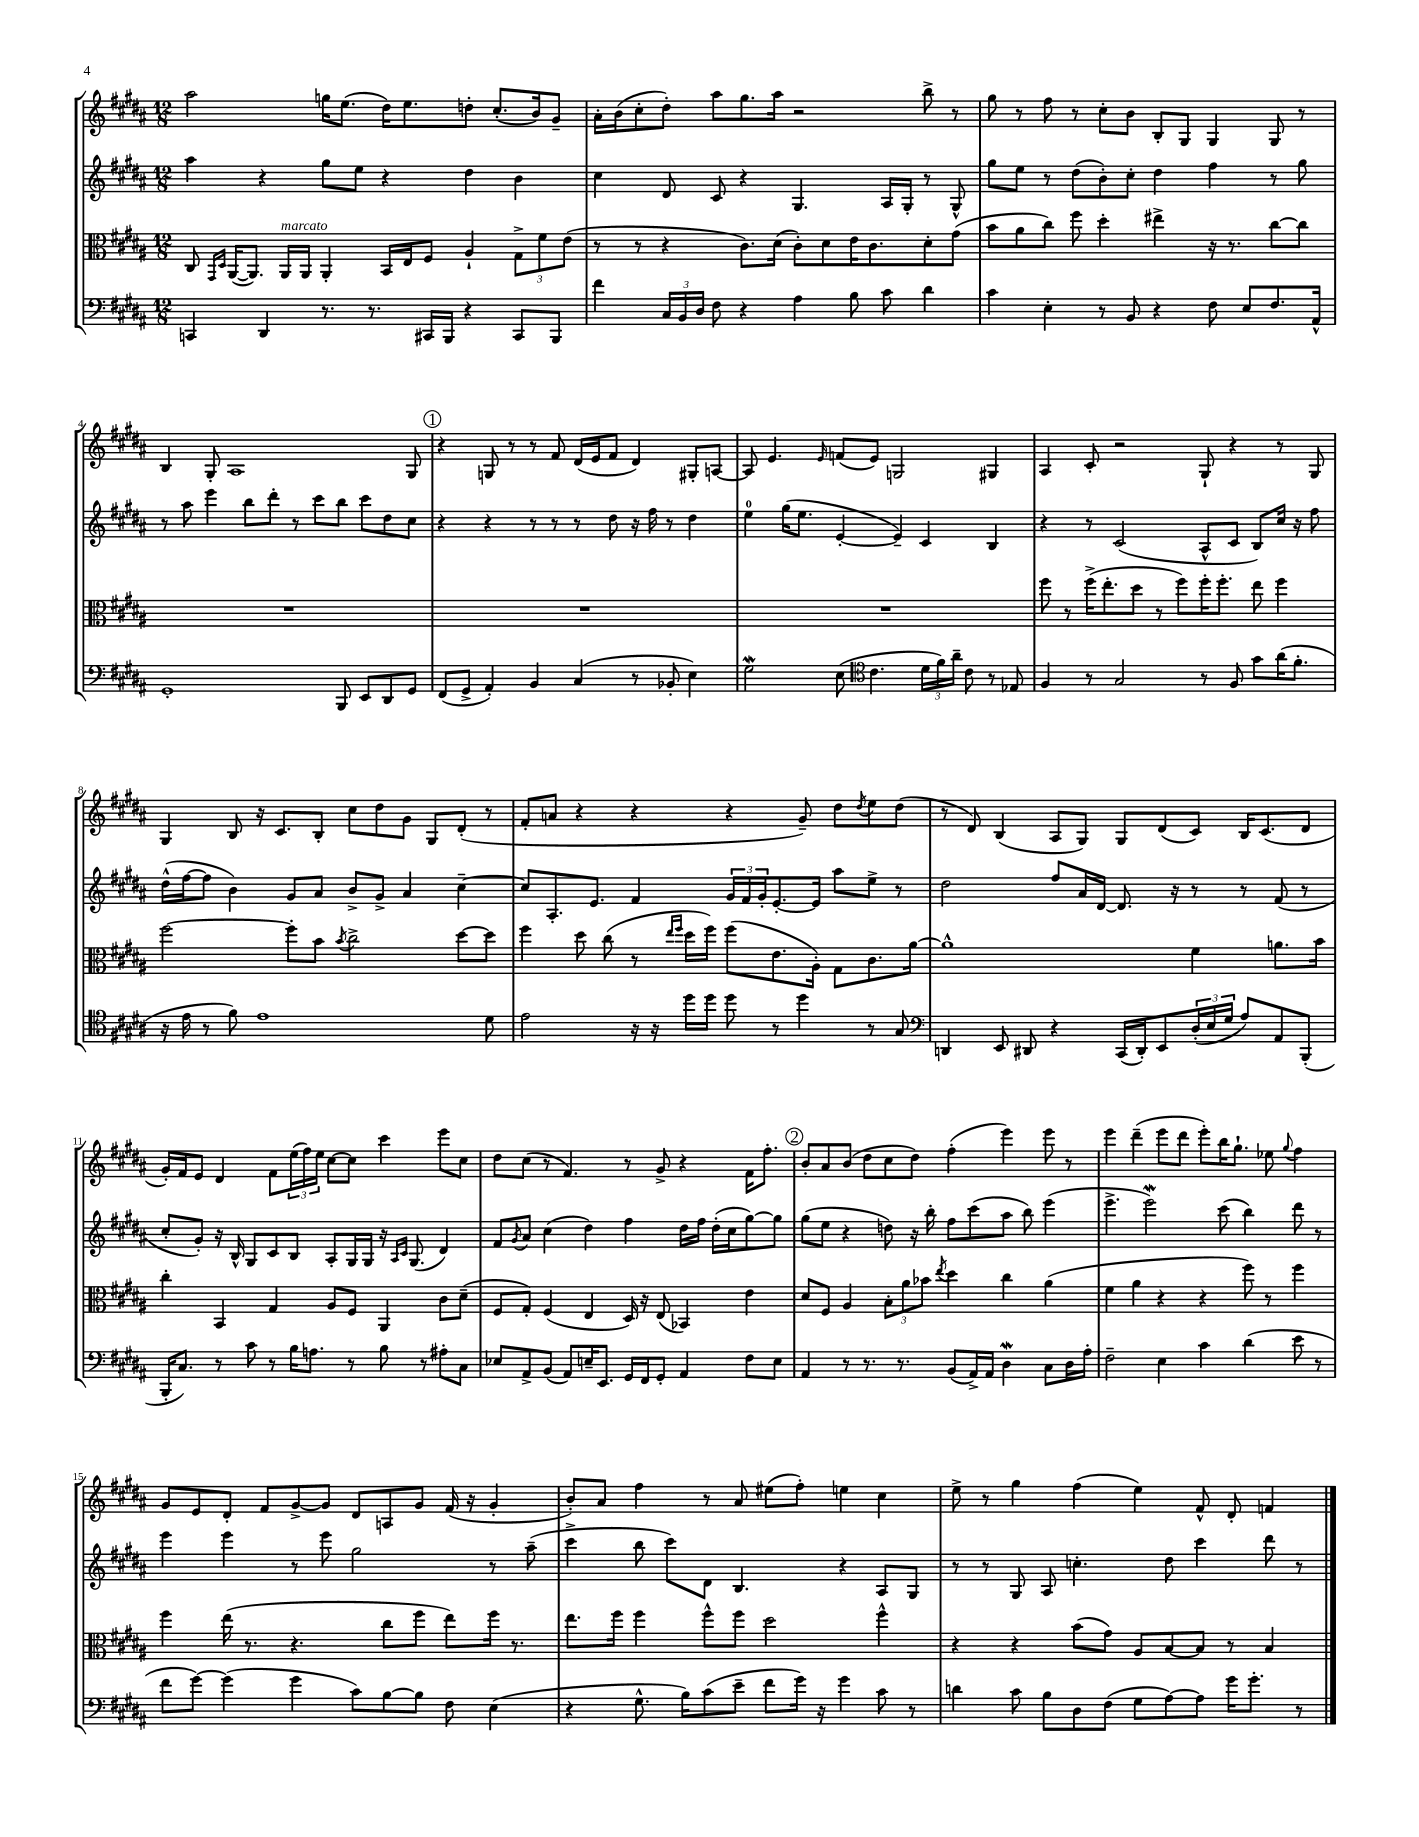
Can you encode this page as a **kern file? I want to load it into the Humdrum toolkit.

**kern	**kern	**kern	**kern
*part4	*part3	*part2	*part1
*staff4	*staff3	*staff2	*staff1
*clefF4	*clefC3	*clefG2	*clefG2
*k[f#c#g#d#a#]	*k[f#c#g#d#a#]	*k[f#c#g#d#a#]	*k[f#c#g#d#a#]
*M12/8	*M12/8	*M12/8	*M12/8
=1	=1	=1	=1
4CCn/	8C#/	4aa#\	2aa#\
.	16qqGG#/LL	.	.
.	16qqD#/JJ	.	.
.	([16AA#/KL	.	.
.	8.AA#/J])	.	.
4DD#/	.	4r	.
!	!LO:TX:a:i:t=marcato	!	!
.	16AA#/LL	.	.
.	16AA#/JJ	.	.
8.r	4AA#'/	8gg#\L	16ggn\KL
.	.	.	(8.ee\J
.	.	8ee\J	.
8.r	.	.	.
.	16BB/LL	4r	16dd#\KL)
.	16E/J	.	8.ee\
16CC#X/LL	8F#/J	.	.
16BBB/JJ	.	.	.
4r	4A#`/	4dd#\	8ddn'\J
.	.	.	(8.cc#'/L
8CC#/L	12G#^\L	4b\	.
.	.	.	16b/k)
.	12f#\	.	.
8BBB/J	.	.	8g#~/J
.	(12e\J	.	.
=2	=2	=2	=2
4f#\	8r	4cc#\	16a#'\LL
.	.	.	(16b\J
.	8r	.	8cc#'\
24C#/LL	4r	8d#/	8dd#'\J)
24BB/	.	.	.
24D#/JJ	.	.	.
8F#\	.	8c#/	8aa#\L
4r	8.c#\L)	4r	8.gg#\
.	(16d#\Jk	.	16aa#\Jk
4A#\	8c#'\L)	4.G#/	2r
.	8d#\	.	.
8B\	16e\K	.	.
.	8.c#\	.	.
8c#\	.	16A#/LL	.
.	.	16G#'/JJ	.
4d#\	8d#'\	8r	8bb^\
.	(8g#\J	8G#^^/	8r
=3	=3	=3	=3
4c#\	8b\L	8gg#\L	8gg#\
.	8a#\	8ee\J	8r
4E'\	8cc#\J)	8r	8ff#\
.	8ff#\	(8dd#\L	8r
8r	4dd#'\	8b'\)	8cc#'\L
8BB/	.	8cc#'\J	8b\J
4r	4ee#X^\	4dd#\	8B'/L
.	.	.	8G#/J
8F#\	16r	4ff#\	4G#/
.	8.r	.	.
8E/L	.	.	.
8.F#/	[8cc#\L	8r	8G#/
.	8cc#\J]	8gg#\	8r
16AA#^^/Jk	.	.	.
!!LO:LB:g=z
=4	=4	=4	=4
1GG#'	1.r	8r	4B/
.	.	8aa#\	.
.	.	4eee\	8G#'/
.	.	.	1A#
.	.	8bb\L	.
.	.	8ddd#'\J	.
.	.	8r	.
.	.	8ccc#\L	.
8BBB/	.	8bb\J	.
8EE/L	.	8ccc#\L	.
8DD#/	.	8dd#\	.
8GG#/J	.	8cc#\J	8G#/
!!LO:REH:place=s1:t=1
=5	=5	=5	=5
(8FF#/L	1.r	4r	4r
8GG#^/J	.	.	.
4AA#'/)	.	4r	8Gn/
.	.	.	8r
4BB/	.	8r	8r
.	.	8r	8f#/
(4C#/	.	8r	(16d#/LL
.	.	.	16e/J
.	.	8dd#\	8f#/J
8r	.	16r	4d#/)
.	.	16ff#\	.
8BB-X'/	.	8r	.
4E\)	.	4dd#\	8G#X'/L
.	.	.	[8An/J
=6	=6	=6	=6
2G#W\	1.r	4ee\	8A/]
.	.	.	4.e/
.	.	(16gg#\KL	.
.	.	8.ee\J	.
.	.	.	16qqe/
(8E\	.	[4e'/	(8fn/L
*clefC4	*	*	*
4.c#\	.	.	8e/J)
.	.	4e~/])	2Gn/
24d#\LL	.	4c#/	.
24f#\)	.	.	.
24a#~\JJ	.	.	.
8c#\	.	.	.
8r	.	4B/	4G#X/
8E-X/	.	.	.
=7	=7	=7	=7
4F#/	8ff#\	4r	4A#/
.	8r	.	.
8r	(16ff#^\KL	8r	8c#'/
.	8.ee'\	.	.
2G#/	.	(2c#/	2r
.	8dd#\J	.	.
.	8r	.	.
.	8ff#\L)	.	.
8r	16ff#'\K	8A#^^/L	8G#`/
.	8.ff#'\J	.	.
8F#/	.	8c#/J	4r
8g#\L	8ee\	8B/L)	.
(16a#\K	4ff#\	16cc#/Jk	8r
8.f#'\J	.	16r	.
.	.	8ff#\	8G#/
!!LO:LB:g=z
=8	=8	=8	=8
16r	[2ff#\	(16dd#^^\LL	4G#/
16e\	.	[16ff#\J	.
8r	.	8ff#\J]	.
8f#\)	.	4b\)	8B/
1e	.	.	16r
.	.	.	8.c#/L
.	8ff#'\L]	8g#/L	.
.	8b\J	8a#/J	8B'/J
.	8qb/	.	.
.	2cc#^\	8b^/L	8cc#\L
.	.	8g#^/J	8dd#\
.	.	4a#/	8g#\J
.	.	.	8G#/L
.	[8dd#\L	[4cc#~\	(8d#'/J
8d#\	8dd#\J]	.	8r
=9	=9	=9	=9
2e\	4ff#\	8cc#/L]	8f#'/L
.	.	8.A#'/	8an/J
.	8dd#\	.	4r
.	.	8.e/J	.
.	(8cc#\	.	.
16r	8r	4f#/	4r
16r	.	.	.
.	16qqee/LL	.	.
.	16qqff#/JJ	.	.
16dd#\LL	16dd#\LL	.	.
16dd#\JJ	16ff#\JJ)	.	.
8dd#\	(8ff#\L	24g#/LL	4r
.	.	24f#/	.
.	.	24g#'/J	.
8r	8.e\	[8.e'/	.
4dd#\	.	.	8g#~/)
.	16A#'\Jk)	16e/Jk]	.
.	8G#\L	8aa#\L	8dd#\L
.	.	.	8qdd#/
8r	8.c#\	8ee^\J	8ee\
8G#/	.	8r	(8dd#\J
.	[16a#\Jk	.	.
=10	=10	=10	=10
*clefF4	*	*	*
4DDn/	1a#^^]	2dd#\	8r
.	.	.	8d#/)
8EE/	.	.	(4B/
8DD#X/	.	.	.
4r	.	8ff#/L	8A#/L
.	.	16a#/L	8G#/J)
.	.	[16d#/JJ	.
(16CC#/LL	.	8.d#/]	8G#/L
16DD#'/J)	.	.	.
8EE/	.	.	(8d#/
.	.	16r	.
(24D#'/L	4f#\	8r	8c#/J)
24E/	.	.	.
24G#/JJ	.	.	.
8A#/L)	.	8r	16B/KL
.	.	.	(8.c#/
8AA#/	8.an\L	(8f#/	.
(8BBB'/J	.	8r	8d#/J
.	16b\Jk	.	.
!!LO:LB:g=z
=11	=11	=11	=11
16BBB'/KL	4cc#'\	8cc#'/L	16g#'/LL)
8.C#/J)	.	.	16f#/J
.	.	8g#'/J)	8e/J
8r	4BB/	16r	4d#/
.	.	16B^^/	.
8c#\	.	8G#/L	.
8r	4G#/	8c#/	8f#\L
16B\KL	.	8B/J	(24ee\L
.	.	.	24ff#\)
8.An\J	.	.	.
.	.	.	24ee\JJ
.	8A#/L	8A#'/L	[8cc#\L
8r	8F#/J	16G#/L	8cc#\J]
.	.	16G#/JJ	.
8B\	4AA#/	16r	4ccc#\
.	.	16qqA#/LL	.
.	.	16qqc#/JJ	.
.	.	(8.G#/	.
8r	.	.	.
8A#X'\L	8c#\L	4d#/)	8eee\L
8C#\J	(8d#~\J	.	8cc#\J
=12	=12	=12	=12
8E-X/L	8F#/L	8f#/L	8dd#\L
.	.	8qg#/	.
8AA#^/	8G#'/J)	8a#/J	(8cc#\J
(8BB/J	(4F#/	(4cc#\	8r
8AA#/L)	.	.	4.f#/)
16En~/K	4E/	4dd#\)	.
8.EE/J	.	.	.
16GG#/LL	16D#/)	4ff#\	8r
16FF#/J	16r	.	.
8GG#'/J	(8E/	.	8g#^/
4AA#/	4BB-X/)	16dd#\LL	4r
.	.	16ff#\JJ	.
.	.	(16dd#'\LL	.
.	.	16cc#\J	.
8F#\L	4e\	[8gg#\)	16f#\KL
.	.	.	8.ff#'\J
8E\J	.	8gg#\J]	.
!!LO:REH:place=s1:t=2
=13	=13	=13	=13
4AA#/	8d#/L	(8gg#\L	8b'/L
.	8F#/J	8ee\J	8a#/
8r	4A#/	4r	(8b/J
8.r	.	.	8dd#\L
.	12B'\L	8ddn\)	8cc#\
8.r	.	.	.
.	12a#\	.	.
.	.	16r	8dd#\J)
.	12b-X\J	.	.
.	.	16bb'\	.
.	8qee/	.	.
(8BB/L	4dd#\	8ff#\L	(4ff#'\
16AA#^/L)	.	(8ccc#\	.
16AA#/JJ	.	.	.
4D#W\	4cc#\	8aa#\J	4eee\)
.	.	8bb\)	.
8C#\L	(4a#\	(4eee\	8eee\
16D#\L	.	.	8r
16A#'\JJ	.	.	.
=14	=14	=14	=14
2F#~\	4f#\	4.eee^\	4eee\
.	4a#\	.	(4ddd#~\
.	.	2eeew\)	.
4E\	4r	.	8eee\L
.	.	.	8ddd#\J
4c#\	4r	.	8eee'\L)
.	.	(8ccc#\	16bb\K
.	.	.	8.gg#`\J
(4d#\	8ff#\)	4bb\)	.
.	8r	.	8ee-X\
.	.	.	8qqgg#/
8e\	4ff#\	8ddd#\	4ff#\
8r	.	8r	.
!!LO:LB:g=z
=15	=15	=15	=15
8f#\L	4ff#\	4eee\	8g#/L
[8g#\J)	.	.	8e/
(4g#\]	(16ee\	4eee\	8d#'/J
.	8.r	.	.
.	.	.	8f#/L
4g#\	4.r	8r	[8g#^/
.	.	8eee\	8g#/J]
8c#\L)	.	2gg#\	8d#/L
[8B\	8cc#\L	.	8An/
8B\J]	8ff#\J	.	8g#/J
8F#\	8ee\L)	.	(16f#/
.	.	.	16r
(4E\	16ff#\Jk	8r	4g#'/
.	8.r	.	.
.	.	(8aa#~\	.
=16	=16	=16	=16
4r	8.ee\L	4ccc#^\	8b'/L)
.	.	.	8a#/J
.	16ff#\Jk	.	.
8.G#^^\	4ff#\	8bb\	4ff#\
.	.	8ccc#\L)	.
16B\KL)	.	.	.
(8c#\	8ff#^^\L	8d#\J	8r
8e~\J	8ff#\J	4.B/	8a#/
8f#\L	2dd#\	.	(8ee#X\L
16g#\Jk)	.	.	8ff#'\J)
16r	.	.	.
4g#\	.	4r	4een\
8c#\	4ff#^^\	8A#/L	4cc#\
8r	.	8G#/J	.
=17	=17	=17	=17
4dn\	4r	8r	8ee^\
.	.	8r	8r
8c#\	4r	8G#/	4gg#\
8B\L	.	8A#/	.
8D#\	(8b\L	4.ccn'\	(4ff#\
(8F#\J	8g#\J)	.	.
8G#\L	8A#/L	.	4ee\)
[8A#\)	[8B/	8dd#\	.
8A#\J]	8B/J]	4ccc#\	8f#^^/
16g#\KL	8r	.	8d#'/
8.g#'\J	.	.	.
.	4B/	8ddd#\	4fn/
8r	.	8r	.
==	==	==	==
*-	*-	*-	*-
